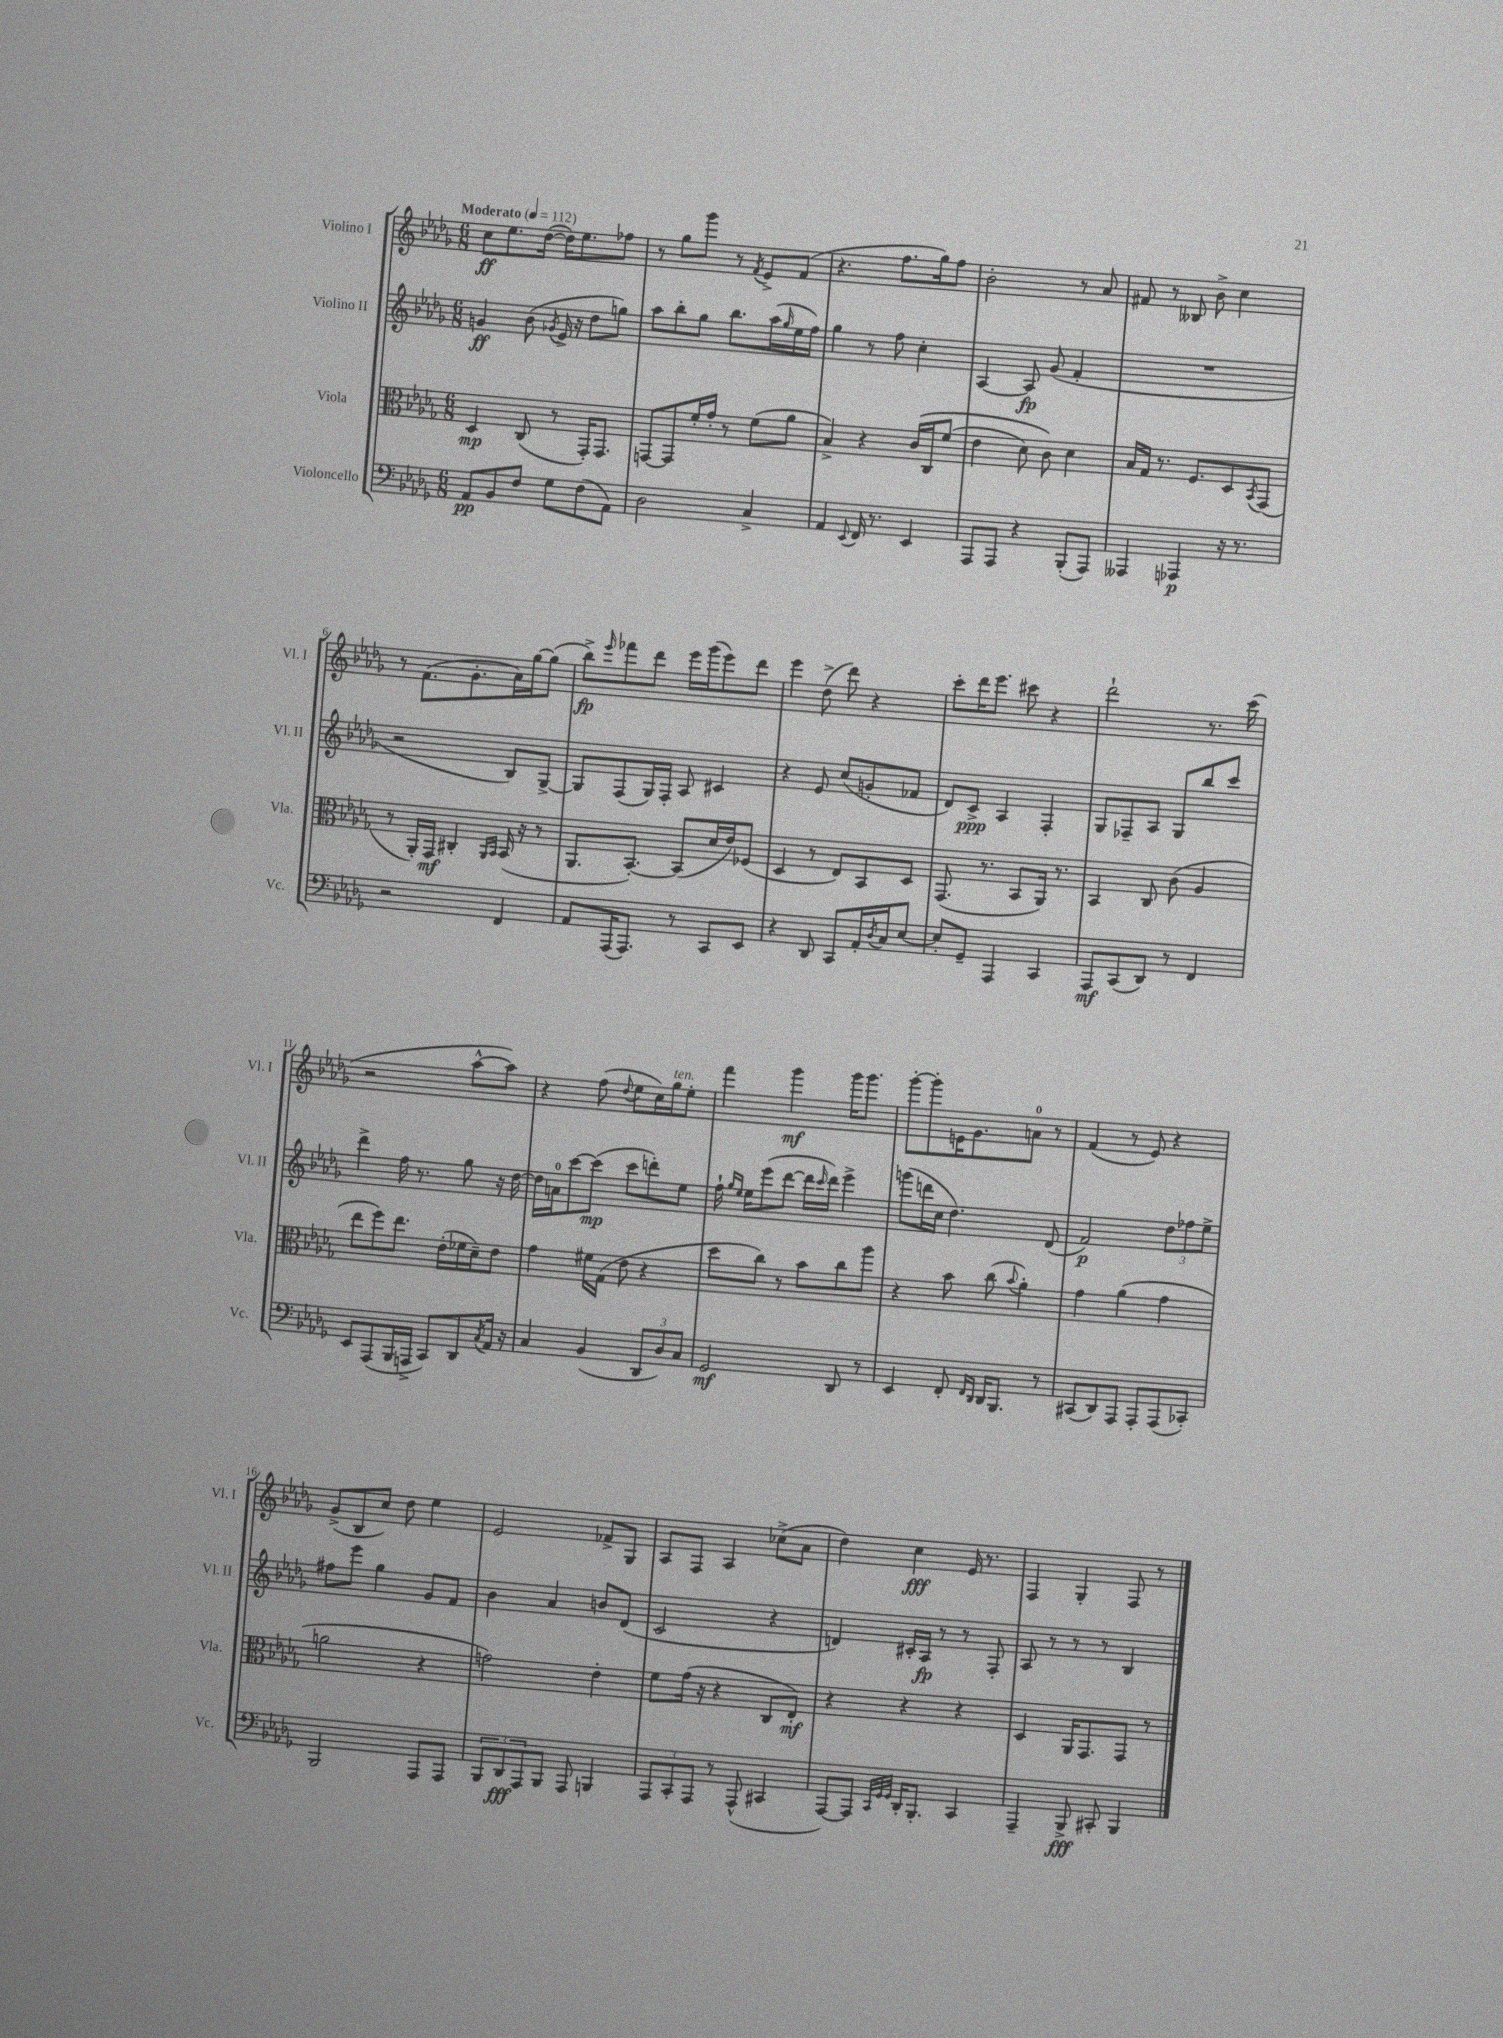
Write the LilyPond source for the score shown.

<<
\new StaffGroup <<
\new Staff = "s0" \with { instrumentName = "Violino I" shortInstrumentName = "Vl. I" } {
    \clef treble \key des \major \numericTimeSignature \time 6/8 \tempo "Moderato" 4 = 112
    c''8\ff ees''8. des''16~( des''16) ees''8. fes''8 |
    r8 ges''8 ges'''8 r8 \acciaccatura { f'8 } ees'8-> f'8( |
    r4. f''8. ges''16) f''8 |
    bes'2-. r8 aes'8 |
    fis'8 r8 beses8 bes'8-> c''4 |
    r8 f'8.( ges'8.-. aes'16) ges''16~ ges''8( |
    bes''8->\fp) \grace { ees'''16 } fes'''8 des'''8 ees'''16 ges'''16( ees'''8) des'''8 |
    ees'''4 des''8->( des'''8) r4 |
    c'''8-. des'''16 ees'''8. cis'''8 r4 |
    des'''2-! r8. c'''16( |
    r2 aes''8~-^ aes''8) |
    r4 f''8( \appoggiatura { des''8 } ees''8 c''16) ges''16^\markup { \italic "ten." } ees''8-. |
    f'''4 ges'''4\mf ges'''16 ges'''8. |
    ges'''8~-. ges'''8-. e'16 ges'8. a'8-0 r8 |
    f'4( r8 ees'8) r4 |
    ges'8->( bes8 c''8) des''8 ees''4 |
    ees'2 fes'8-> ges8 |
    aes8 f8 aes4 ces''8->( aes'8 |
    des''4) c''4\fff ees'16 r8. |
    f4 ges4-. f8 r8 \bar "|." |
}
\new Staff = "s1" \with { instrumentName = "Violino II" shortInstrumentName = "Vl. II" } {
    \clef treble \key des \major \numericTimeSignature \time 6/8
    g'4\ff bes'8( \acciaccatura { ges'8 } ees'16-> r16 des''8 g''8) |
    aes''8 bes''8-. ges''8 bes''8. aes''16( \grace { ges''16 } ees''16 f''16) |
    ges''4 r8 f''8 c''4-. |
    aes4~ aes8\fp ges'8( f'4-. |
    R2. |
    r2 bes8) ges8~-> |
    ges8 f8( ges16) f16-. aes8 cis'4 |
    r4 ees'8 c''8( g'8-. fes'8 |
    des'8) c'8->\ppp aes4 f4-. |
    ges8 fes8-- aes8 ges8 bes''8 c'''8 |
    des'''4-> f''16 r8. ges''8 r16 des''16~ |
    des''16 a'16-0 c'''8~ c'''8\mp( c'''8 d'''8-.) ees''8 |
    f''16-! \grace { ges''16 ees''16 } ees''16 ees'''8( des'''8~ des'''16 \grace { c'''16 } des'''16) ees'''4-> |
    g'''8( d'''16 c''16 des''4.) des'8( |
    f'2\p) \tuplet 3/2 { des''8 fes''8 ees''8-> } |
    fis''8 ees'''8 ges''4 ges'8 f'8 |
    bes'4 aes'4 b'8 des'8( |
    c'2 r4 |
    d'4) cis'16-. aes16\fp r8 r8 f8-. |
    aes8 r8 r8 r8 bes4 \bar "|." |
}
\new Staff = "s2" \with { instrumentName = "Viola" shortInstrumentName = "Vla." } {
    \clef alto \key des \major \numericTimeSignature \time 6/8
    des4\mp c8( r8 ges,16-.) ges,8. |
    g,8~ g,8 f'16-. ges'16-. r8 f'8( aes'8 |
    bes4->) r4 c'16\( c16 f'8( |
    ees'4 des'8) c'8\) des'4 |
    bes16 ges16 r8. f8. des8 \acciaccatura { bes,8 } ges,8( |
    r8 aes,16-.) ges,16\mf cis4-. \grace { aes,16 bes,16 } bes,16( r16 r8 |
    aes,8. bes,8.~-.) bes,8( des'16 ees'16) fes8( |
    des4 r8 ees8) bes,8 des8 |
    ges,8.( r8. bes,8 aes,16) r8. |
    bes,4 c8 c'8( aes4 |
    ees''8 f''8) ees''8. ees'16-.( fes'16 des'16--) ees'8 |
    ges'4 fis'16 ges16( ees'8 r4 |
    des''8 c''8) r8 bes'8 c''8 aes''8 |
    r4 bes'8 c''8( \appoggiatura { bes'8 } aes'4-.) |
    ges'4 aes'4( ges'4 |
    a'2 r4 |
    g'2) ees'4-. |
    f'8 ges'16( r16 r4 c8 ees8-.\mf) |
    r4 r4 r4 |
    des4 aes,16 ges,8. ges,8 r8 \bar "|." |
}
\new Staff = "s3" \with { instrumentName = "Violoncello" shortInstrumentName = "Vc." } {
    \clef bass \key des \major \numericTimeSignature \time 6/8
    aes,8\pp bes,8 f8 ges8 f8( aes,8) |
    des2 c4-> |
    aes,4 \appoggiatura { ees,8 } f,16 r8. ees,4 |
    aes,,8 aes,,8 r4 bes,,8-.( aes,,8) |
    aeses,,4 aes,,4\p r16 r8. |
    r2 f,4 |
    aes,8 aes,,16( aes,,8.) r8 c,8 ees,8 |
    r4 des,8 c,8 aes,16-. \acciaccatura { des8 } c16 ees8~ |
    ees8-. ges,8-- aes,,4 c,4 |
    aes,,8\mf c,8( des,8) r8 f,4 |
    ees,8 aes,,8( bes,,16 a,,16-> c,8) des,8 \acciaccatura { c8 } aes,16 r16 |
    c4 bes,4( \tuplet 3/2 { des,8 des8) c8 } |
    ges,2\mf des,8 r8 |
    ees,4 f,8-. \grace { f,16 des,16 } des,16 bes,,8. r8 |
    cis,8( des,8) aes,,8 aes,,8-. aes,,8( ces,8-.) |
    bes,,2 aes,,8 aes,,8 |
    \tuplet 3/2 { bes,,8 des,8\fff aes,,8 } bes,,8 aes,,8 b,,4 |
    \tuplet 3/2 { aes,,8 c,8-. aes,,8 } r8 aes,,8-^( cis,4 |
    aes,,8~) aes,,8 \grace { c,32 ges,32 ges,32 } des,16-. bes,,8.-. c,4 |
    aes,,4-- bes,,8->\fff cis,8-. bes,,4 \bar "|." |
}
>>
>>
